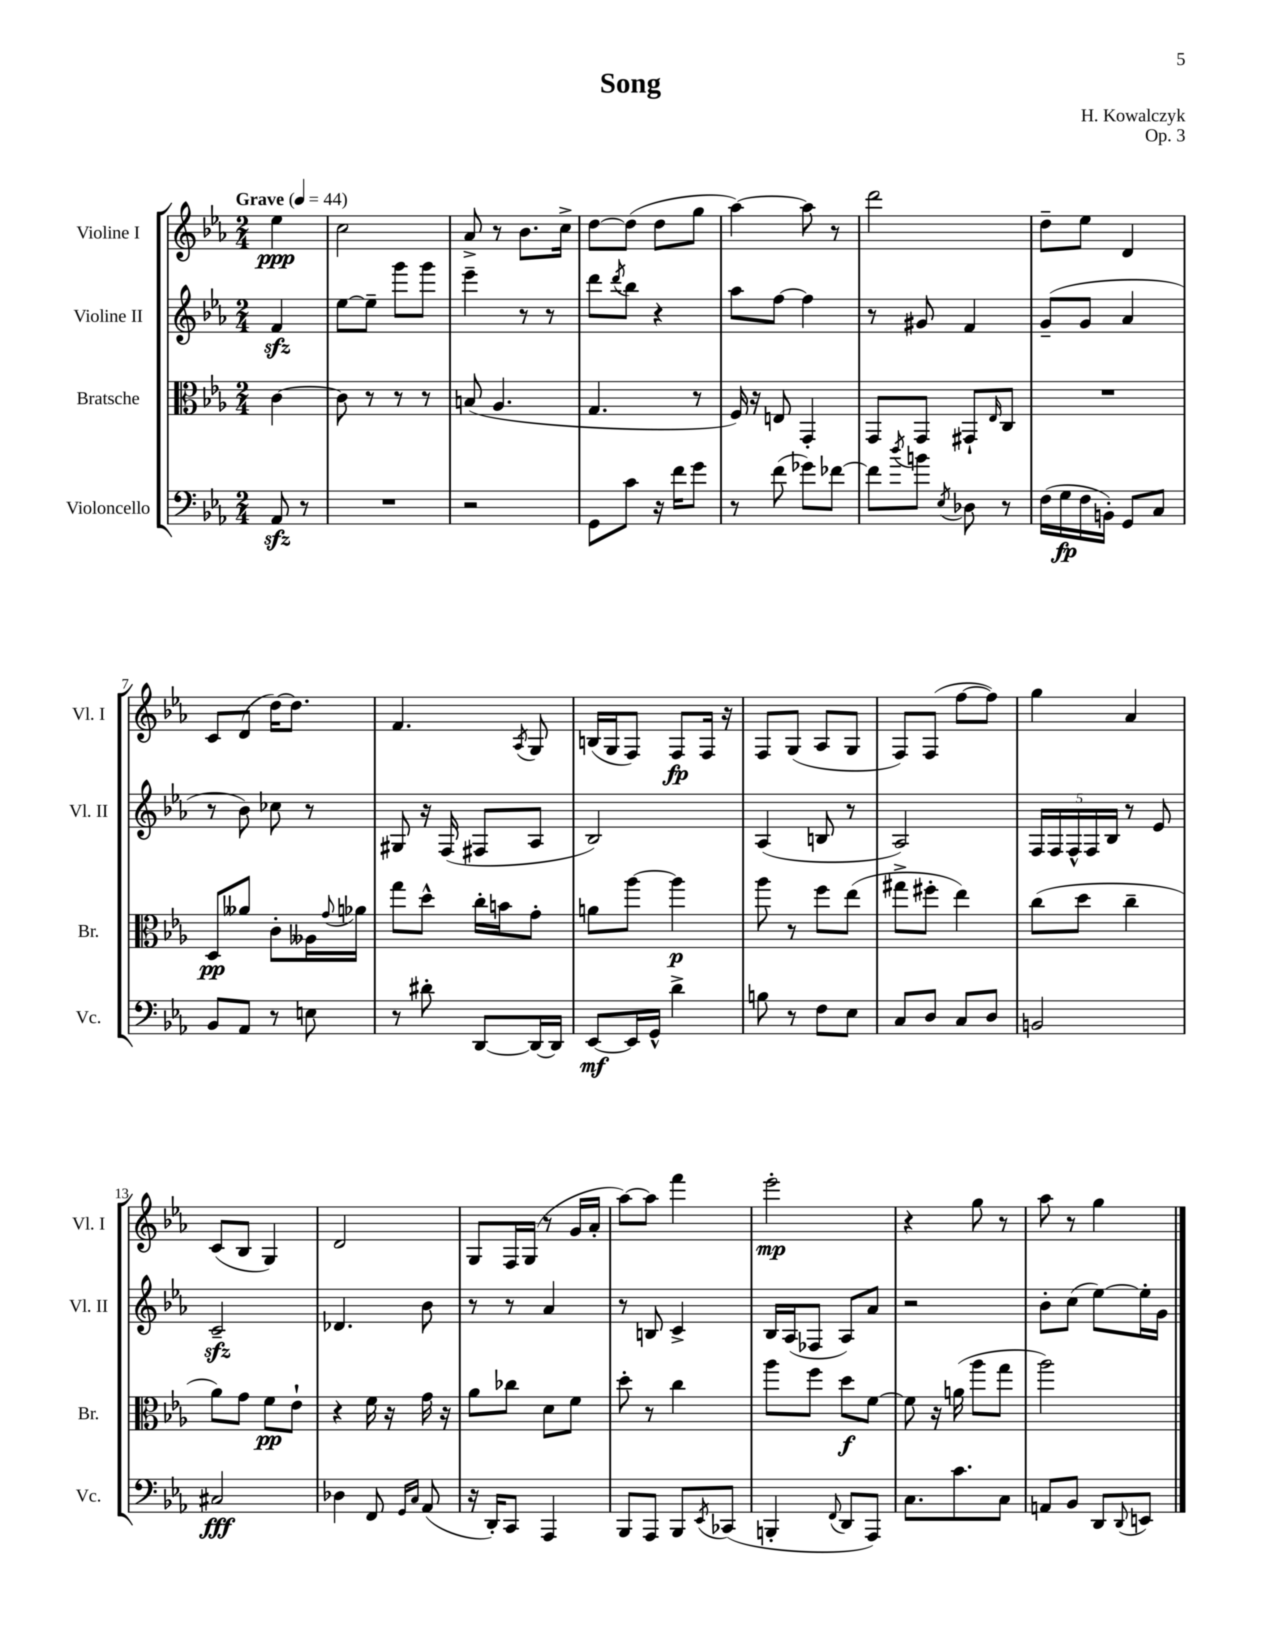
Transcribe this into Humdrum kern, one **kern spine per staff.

**kern	**dynam	**kern	**dynam	**kern	**kern	**dynam
*part4	*part4	*part3	*part3	*part2	*part1	*part1
*staff4	*staff4	*staff3	*staff3	*staff2	*staff1	*staff1
*I"Violoncello	*	*I"Bratsche	*	*I"Violine II	*I"Violine I	*
*I'Vc.	*	*I'Br.	*	*I'Vl. II	*I'Vl. I	*
*clefF4	*	*clefC3	*	*clefG2	*clefG2	*
*k[b-e-a-]	*	*k[b-e-a-]	*	*k[b-e-a-]	*k[b-e-a-]	*
*M2/4	*	*M2/4	*	*M2/4	*M2/4	*
*MM44	*	*MM44	*	*MM44	*MM44	*
=	=	=	=	=	=	=
!	!	!	!	!	!LO:TX:a:B:t=Grave	!
8AA-zz/	.	[4c\	.	4fzz/	4ee-\	ppp
8r	.	.	.	.	.	.
=1	=1	=1	=1	=1	=1	=1
2r	.	8c\]	.	[8ee-\L	2cc\	.
.	.	8r	.	8ee-~\J]	.	.
.	.	8r	.	8ggg\L	.	.
.	.	8r	.	8ggg\J	.	.
=2	=2	=2	=2	=2	=2	=2
2r	.	(8Bn/	.	4eee-~\	8a-^/	.
.	.	4.A-/	.	.	8r	.
.	.	.	.	8r	8.b-\L	.
.	.	.	.	8r	.	.
.	.	.	.	.	16cc^\Jk	.
=3	=3	=3	=3	=3	=3	=3
8GG\L	.	4.G/	.	8ddd\L	[8dd\L	.
.	.	.	.	8qddd/	.	.
8c\J	.	.	.	8bb-\J	(8dd\J]	.
16r	.	.	.	4r	8dd\L	.
16f\KL	.	.	.	.	.	.
8g\J	.	8r	.	.	8gg\J	.
=4	=4	=4	=4	=4	=4	=4
8r	.	16F/)	.	8aa-\L	[4aa-\)	.
.	.	16r	.	.	.	.
(8f\	.	8En/	.	[8ff\J	.	.
8g-X\L)	.	4GG'/	.	4ff\]	8aa-\]	.
[8f-X\J	.	.	.	.	8r	.
=5	=5	=5	=5	=5	=5	=5
8f-\L]	.	8GG/L	.	8r	2ddd\	.
8qdd/	.	.	.	.	.	.
8bn\J	.	8GG/J	.	8g#X/	.	.
8qE-/	.	.	.	.	.	.
8D-X\	.	8GG#X`/L	.	4f/	.	.
.	.	16qqE-/	.	.	.	.
8r	.	8C/J	.	.	.	.
=6	=6	=6	=6	=6	=6	=6
(16F\LL	.	2r	.	(8g~/L	8dd~\L	.
16G\	fp	.	.	.	.	.
16F\	.	.	.	8g/J	8ee-\J	.
16BBn'\JJ)	.	.	.	.	.	.
8GG/L	.	.	.	4a-/	4d/	.
8C/J	.	.	.	.	.	.
!!LO:LB:g=z
=7	=7	=7	=7	=7	=7	=7
8BB-/L	.	8D/L	pp	8r	8c/L	.
8AA-/J	.	8a--X/J	.	8b-\)	(8d/J	.
8r	.	8c'\L	.	8cc-X\	[16dd\KL)	.
.	.	.	.	.	8.dd\J]	.
8En\	.	16A--X\L	.	8r	.	.
.	.	8qqg/	.	.	.	.
.	.	16a-X\JJ	.	.	.	.
=8	=8	=8	=8	=8	=8	=8
8r	.	8gg\L	.	8G#X/	4.f/	.
8d#X'\	.	8dd^^\J	.	16r	.	.
.	.	.	.	(16F/	.	.
[8DD/L	.	16cc'\LL	.	8F#X/L	.	.
.	.	16bn\J	.	.	.	.
.	.	.	.	.	8qA-/	.
16DD/L_	.	8g'\J	.	8A-/J	8G/	.
16DD/JJ]	.	.	.	.	.	.
=9	=9	=9	=9	=9	=9	=9
[8EE-/L	mf	8an\L	.	2B-/)	(16Bn/LL	.
.	.	.	.	.	16G/J	.
16EE-/L]	.	[8aa-\J	.	.	8F/J)	.
16GG^^/JJ	.	.	.	.	.	.
4d^\	.	4aa-\]	p	.	8F/L	fp
.	.	.	.	.	16F/Jk	.
.	.	.	.	.	16r	.
=10	=10	=10	=10	=10	=10	=10
8Bn\	.	8aa-\	.	(4A-/	8F/L	.
8r	.	8r	.	.	(8G/J	.
8F\L	.	8ff\L	.	8Bn/	8A-/L	.
8E-\J	.	(8ee-\J	.	8r	8G/J	.
=11	=11	=11	=11	=11	=11	=11
8C/L	.	8gg#X^\L	.	2A-/)	8F/L)	.
8D/J	.	8ff#X'\J	.	.	(8F/J	.
8C/L	.	4ee-\)	.	.	[8ff\L	.
8D/J	.	.	.	.	8ff\J])	.
=12	=12	=12	=12	=12	=12	=12
2BBn/	.	(8cc\L	.	20F/LL	4gg\	.
.	.	.	.	20F/	.	.
.	.	.	.	20F^^/	.	.
.	.	8dd\J	.	.	.	.
.	.	.	.	20F/	.	.
.	.	.	.	20B-/JJ	.	.
.	.	4cc~\	.	8r	4a-/	.
.	.	.	.	8e-/	.	.
!!LO:LB:g=z
=13	=13	=13	=13	=13	=13	=13
2C#X/	fff	8a-\L)	.	2czz~/	(8c/L	.
.	.	8g\J	.	.	8B-/J	.
.	.	8f\L	pp	.	4G/)	.
.	.	8e-`\J	.	.	.	.
=14	=14	=14	=14	=14	=14	=14
4D-X\	.	4r	.	4.d-X/	2d/	.
8FF/	.	16f\	.	.	.	.
.	.	16r	.	.	.	.
16qqGG/LL	.	.	.	.	.	.
16qqC/JJ	.	.	.	.	.	.
(8AA-/	.	16g\	.	8b-\	.	.
.	.	16r	.	.	.	.
=15	=15	=15	=15	=15	=15	=15
16r	.	8a-\L	.	8r	8G/L	.
16DD'/KL)	.	.	.	.	.	.
8CC/J	.	8cc-X\J	.	8r	16F/L	.
.	.	.	.	.	(16G/JJ	.
4AAA-/	.	8d\L	.	4a-/	8r	.
.	.	8f\J	.	.	16g/LL	.
.	.	.	.	.	16a-'/JJ	.
=16	=16	=16	=16	=16	=16	=16
8BBB-/L	.	8dd'\	.	8r	[8aa-\L)	.
8AAA-/J	.	8r	.	8Bn/	8aa-\J]	.
8BBB-/L	.	4cc\	.	4c^/	4fff\	.
8qEE-/	.	.	.	.	.	.
(8CC-X/J	.	.	.	.	.	.
=17	=17	=17	=17	=17	=17	=17
4BBBn'/	.	8aa-\L	.	16B-/LL	2eee-'\	mp
.	.	.	.	(16A-/J	.	.
.	.	8ff\J	.	8F-X/J	.	.
8qqFF/	.	.	.	.	.	.
8DD/L	.	8dd\L	f	8A-/L)	.	.
8AAA-/J)	.	[8f\J	.	8a-/J	.	.
=18	=18	=18	=18	=18	=18	=18
8.C\L	.	8f\]	.	2r	4r	.
.	.	16r	.	.	.	.
8.c\	.	(16an\	.	.	.	.
.	.	8aa-\L	.	.	8gg\	.
8C\J	.	8gg\J	.	.	8r	.
=19	=19	=19	=19	=19	=19	=19
8AAn/L	.	2aa-\)	.	8b-'\L	8aa-\	.
8BB-/J	.	.	.	(8cc\J	8r	.
8DD/L	.	.	.	[8ee-\L)	4gg\	.
8qqDD/	.	.	.	.	.	.
8EEn/J	.	.	.	16ee-'\L]	.	.
.	.	.	.	16g\JJ	.	.
==	==	==	==	==	==	==
*-	*-	*-	*-	*-	*-	*-
